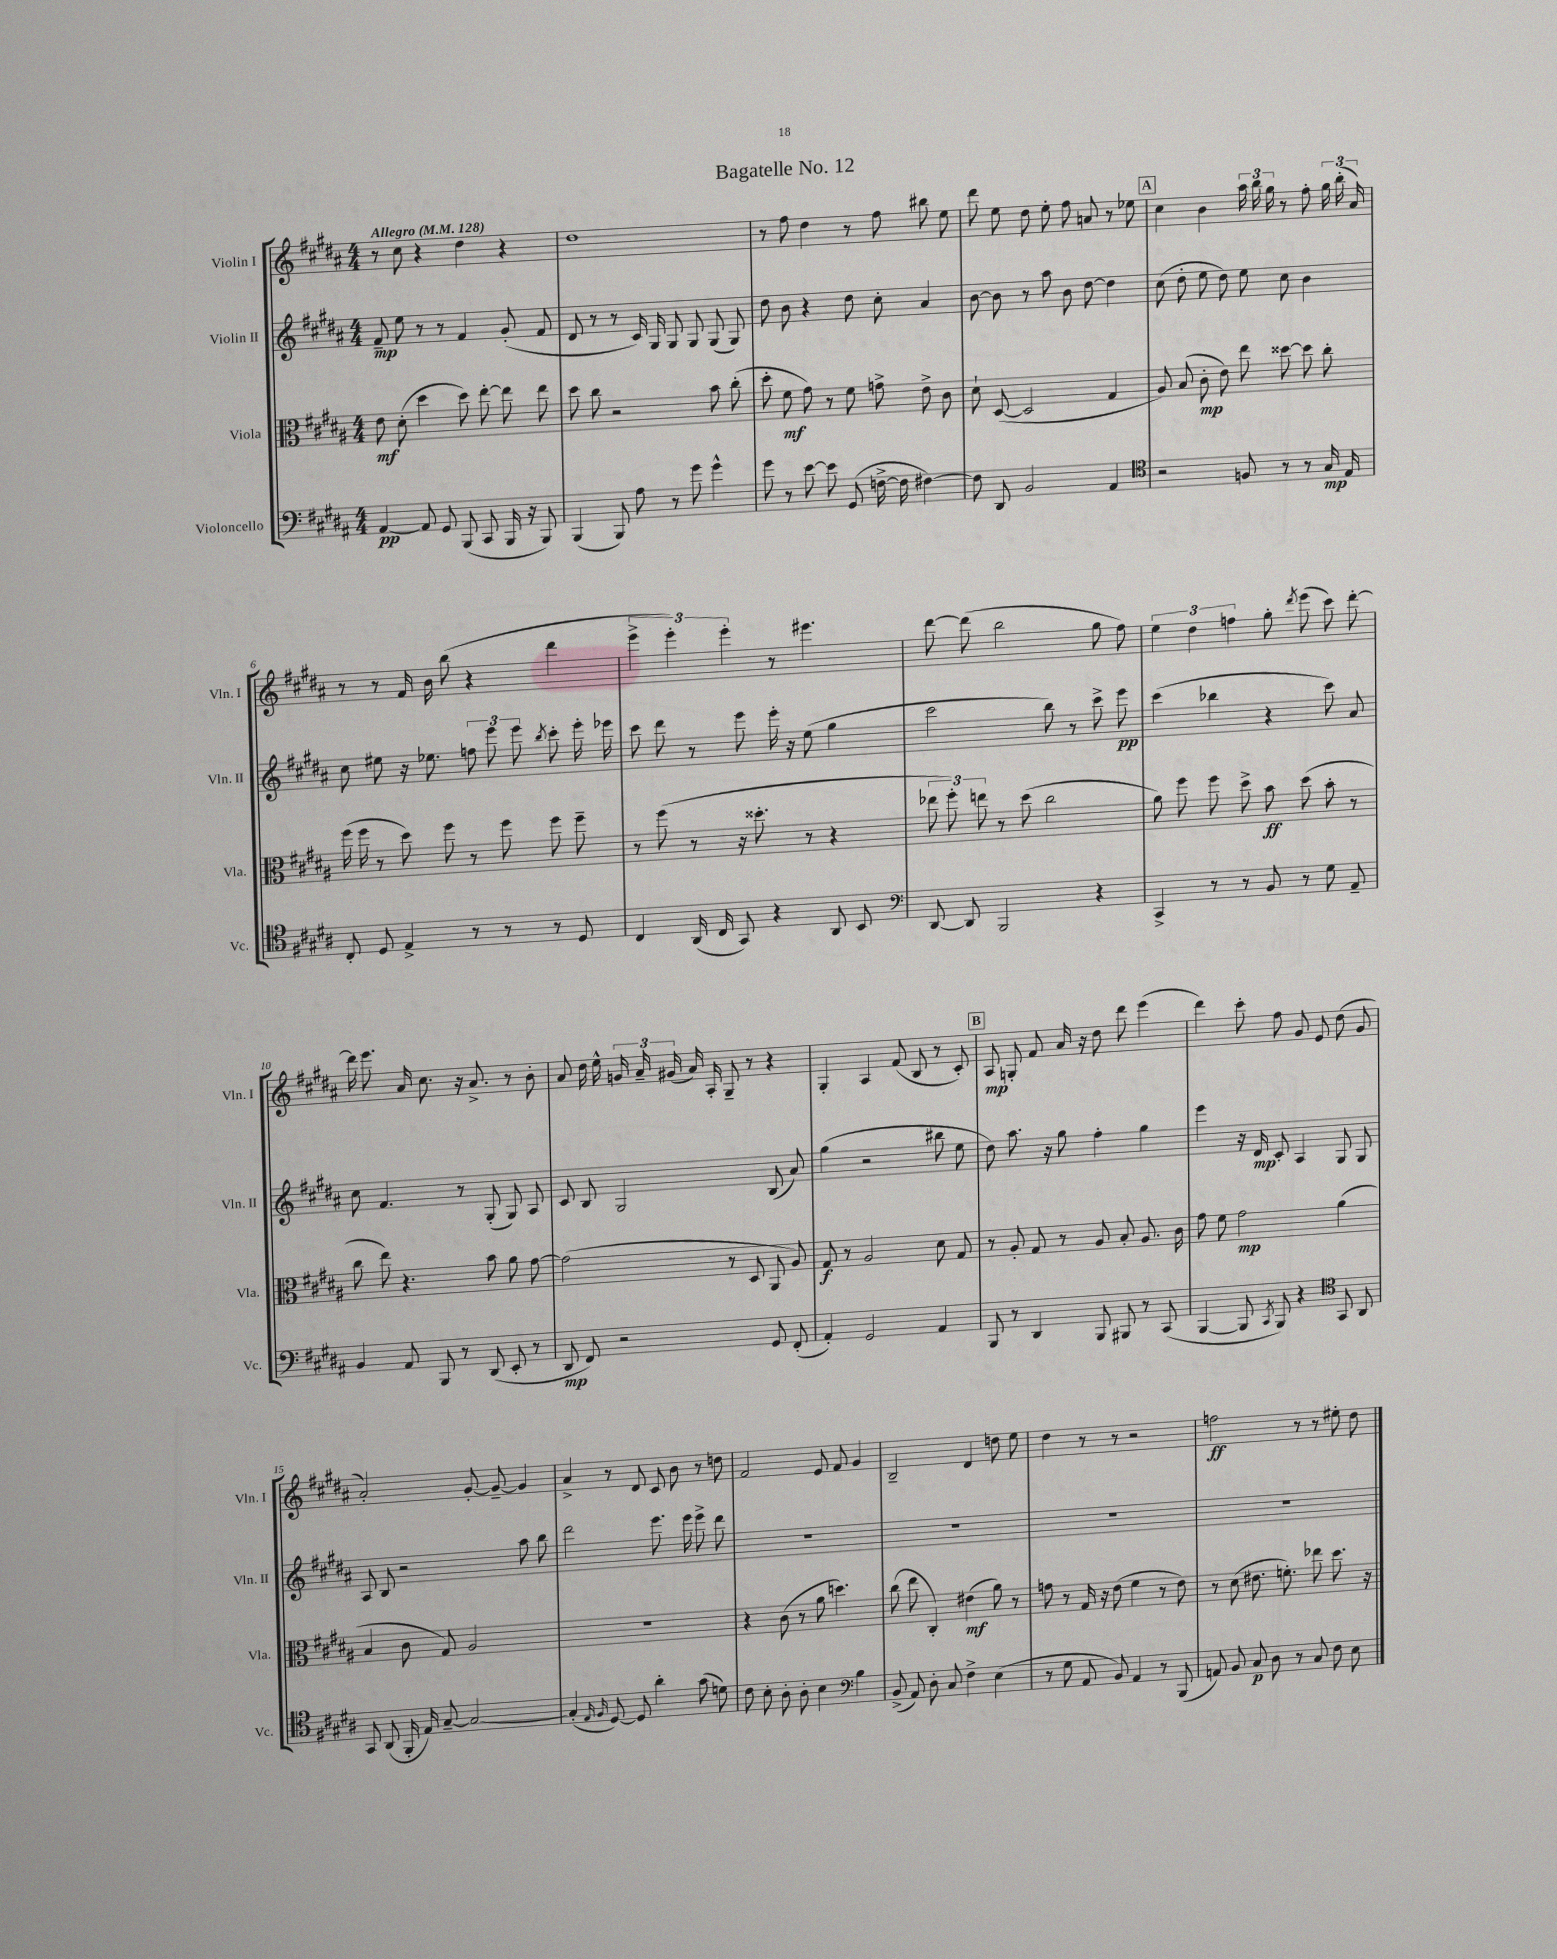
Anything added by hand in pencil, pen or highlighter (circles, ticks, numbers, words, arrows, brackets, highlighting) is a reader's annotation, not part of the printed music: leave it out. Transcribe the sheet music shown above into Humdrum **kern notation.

**kern	**kern	**kern	**kern
*staff4	*staff3	*staff2	*staff1
*clefF4	*clefC3	*clefG2	*clefG2
*k[f#c#g#d#a#]	*k[f#c#g#d#a#]	*k[f#c#g#d#a#]	*k[f#c#g#d#a#]
*M4/4	*M4/4	*M4/4	*M4/4
*MM128	*MM128	*MM128	*MM128
[4AA#/	8e\	8f#~/	8r
.	(8d#'\	8ee\	8cc#\
8AA#/]	4dd#\	8r	4r
8GG#/	.	8r	.
(8BBB/	8dd#\)	4f#/	4dd#\
8CC#/	[8ee'\	.	.
16BBB/	8ee\]	(8g#'/	4r
16r	.	.	.
8BBB/)	8ee\	8f#/	.
=	=	=	=
(4BBB/	8dd#\	8d#/	1dd#
.	8cc#\	8r	.
8BBB/)	2r	8r	.
8A#\	.	16c#/)	.
.	.	16G#/	.
8r	.	8G#/	.
8g#\	.	8G#/	.
4g#^^\	8b\	(8G#/	.
.	(8cc#'\	8G#/)	.
=	=	=	=
8g#\	8dd#'\	8dd#\	8r
8r	8f#\	8b\	8ff#\
[8e\	8g#\)	4r	4dd#\
8e\]	8r	.	.
(8GG#/	8f#\	8dd#\	8r
[16F^\	8g^\	8cc#'\	8ff#\
16F\]	.	.	.
[4F#\)	8e^\	4a#/	8bb#\
.	8c#\	.	8ee\
=	=	=	=
8F#\]	8d#`\	[8b\	8ddd#\
8DD#/	([8D#/	8b\]	8ee\
2BB/	2D#/]	8r	8dd#\
.	.	8aa#\	8ee'\
.	.	8b\	8ff#\
.	.	[8dd#\	8a/
4AA#/	4G#/	4dd#\]	8r
.	.	.	8ee-\
=	=	=	=
*clefC4	*	*	*
2r	8A#/)	(8cc#\	4cc#\
.	(8B/	8dd#'\	.
.	8c#'\	8ee\	4b\
.	8e\)	8dd#\)	.
8F/	8ee\	8ee\	24aa#\
.	.	.	24bb\
.	.	.	24gg#\
8r	[8dd##\	8cc#\	8r
8r	8dd##\]	4b\	8ff#'\
16G#/	8cc#'\	.	24gg#\
.	.	.	(24bb'\
16E/	.	.	.
.	.	.	24a#/)
=	=	=	=
8C#'/	(16ff#\	8cc#\	8r
.	16ff#\	.	.
8D#/	8r	8ee#\	8r
4E^/	8dd#\)	16r	16f#/
.	.	8.ee-\	16b\
.	8ff#\	.	(8bb\
8r	8r	12ff\	4r
.	.	12eee\	.
8r	8ff#\	.	.
.	.	12eee\	.
.	.	8qbb/	.
8r	8ff#\	8ccc#'\	4ddd#\
8D#/	8ff#~\	16eee'\	.
.	.	16eee-\	.
=	=	=	=
4C#/	8r	8ccc#\	6eee^\
.	(8ff#\	8ddd#\	.
.	.	.	6eee'\)
(16AA#/	8r	8r	.
16C#/	.	.	.
.	.	.	6eee'\
8GG#/)	16r	8eee\	.
.	8.dd##'\	.	.
4r	.	16eee'\	8r
.	.	16r	.
.	8r	(8ee\	4.eee#\
8AA#/	4r	4gg#\	.
8BB/	.	.	.
=	=	=	=
*clefF4	*	*	*
[8DD#/	12ee-\	2ccc#\	[8ddd#\
.	12ff#'\)	.	.
8DD#/]	.	.	(8ddd#\]
.	12ee\	.	.
2BBB/	8r	.	2bb\
.	(8dd#\	.	.
.	2cc#\	8bb\)	.
.	.	8r	.
4r	.	8ccc#^\	8gg#\
.	.	8eee\	8ff#\)
=	=	=	=
4CC#^/	8a#\)	(4ccc#\	6ee\
.	8ff#\	.	.
.	.	.	6dd#\
8r	8ff#\	4bb-\	.
.	.	.	6ff\
8r	8dd#^\	.	.
8BB/	8b\	4r	8gg#'\
.	.	.	8qddd#/
8r	(8dd#\	.	(8eee\
8G#\	8b'\	8ccc#\)	8ccc#\)
8AA#~/	8r	8a#/	[8ddd#'\
=	=	=	=
4BB/	8cc#\	8cc#\	16ddd#\]
.	.	.	8.eee\
.	8ee\)	4.f#/	.
8AA#/	4.r	.	16a#/
.	.	.	8.cc#\
8BBB/	.	.	.
8r	.	8r	16r
.	.	.	8.a#^/
(8DD#/	8b\	(8G#'/	.
8EE'/	8a#\	8G#/)	8r
8r	[8g#\	8A#/	8b'\
=	=	=	=
8DD#/	(2g#\]	8c#/	8a#/
8FF#/)	.	8B/	16dd#\
.	.	.	16ee^^\
2r	.	2G#/	24g/
.	.	.	24a#~/
.	.	.	(24g#/
.	.	.	16a#/)
.	.	.	16A#'/
.	8r	.	8G#~/
.	8D#/	.	8r
8GG#/	8AA#/	(8B/	4r
(8FF#'/	8A#/)	8a#/)	.
=	=	=	=
4AA#'/)	8G#/	(4gg#\	4G#'/
.	8r	.	.
2GG#/	2A#/	2r	4A#/
.	.	.	(8f#/
.	.	.	8B/
4AA#/	8d#\	8bb#\	8r
.	8G#/	8ee\	8c#'/)
=	=	=	=
8BBB/	8r	8dd#\)	8A#/
8r	8A#'/	8.aa#\	8G'/
4DD#/	8G#/	.	8f#/
.	.	16r	.
.	8r	8gg#\	16a#/
.	.	.	16r
8BBB/	8A#/	4ff#'\	8dd#\
8BBB#/	8B'/	.	8ddd#\
8r	8.A#/	4gg#\	(4eee\
(8CC#/	.	.	.
.	16c#\	.	.
=	=	=	=
[4BBB/	8g#\	4eee\	4ddd#\)
.	8f#\	.	.
8BBB/]	2g#\	16r	8ccc#'\
.	.	16d#/	.
8qCC#/	.	.	.
8BBB/)	.	8c#'/	8ff#\
4r	.	4A#/	8g#/
.	.	.	8e/
*clefC4	*	*	*
8GG#/	(4a#\	8G#/	(8dd#\
8AA#/	.	8G#/	8g#/
=	=	=	=
8GG#/	4B/	8A#/	2a#'/)
(8AA#/	.	8B/	.
16FF#'/	8c#\	2r	.
16E/)	.	.	.
[8G#~/	8G#/)	.	.
2G#/_	2A#/	.	[8g#'/
.	.	.	8g#~/_
.	.	8aa#\	4g#/]
.	.	8bb\	.
=	=	=	=
(4G#'/]	1r	2ddd#\	4a#^/
16qqE/	.	.	.
16qqF#/	.	.	.
[8D#/)	.	.	8r
8D#/]	.	.	8d#/
4a#'\	.	8.eee\	8c#/
.	.	.	8b\
.	.	16eee\	.
(8g#\	.	8eee^\	8r
8d\)	.	8ddd#\	8dd\
=	=	=	=
8c#\	4r	1r	2f#/
8B'\	.	.	.
8A#'\	(8c#\	.	.
8A#'\	8r	.	.
4B\	8a#\	.	8e/
.	4.dd\)	.	8f#/
*clefF4	*	*	*
4B\	.	.	4g#/
=	=	=	=
(8BB^/	(8cc#\	1r	2B~/
8AA#/)	8ee\	.	.
8D#'\	4C#'/)	.	.
8C#/	.	.	.
4F#^\	(4e#\	.	4d#/
(4E\	8a#\)	.	8dd\
.	8r	.	8ee\
=	=	=	=
8r	8g\	1r	4dd#\
8G#\	8r	.	.
8AA#/	16G#/	.	8r
.	16r	.	.
8BB/)	(8e\	.	8r
4AA#/	4f#\	.	2r
8r	8r	.	.
(8BBB/	8e\)	.	.
=	=	=	=
8AA/)	8r	1r	2ff\
8BB/	(8d#\	.	.
8C#/	8.e#\	.	.
8D#\	.	.	.
.	8.f'\)	.	.
8r	.	.	8r
8C#/	8ee-\	.	8r
8F#\	8.dd#\	.	8ee#'\
8E\	.	.	8dd#\
.	16r	.	.
==	==	==	==
*-	*-	*-	*-
